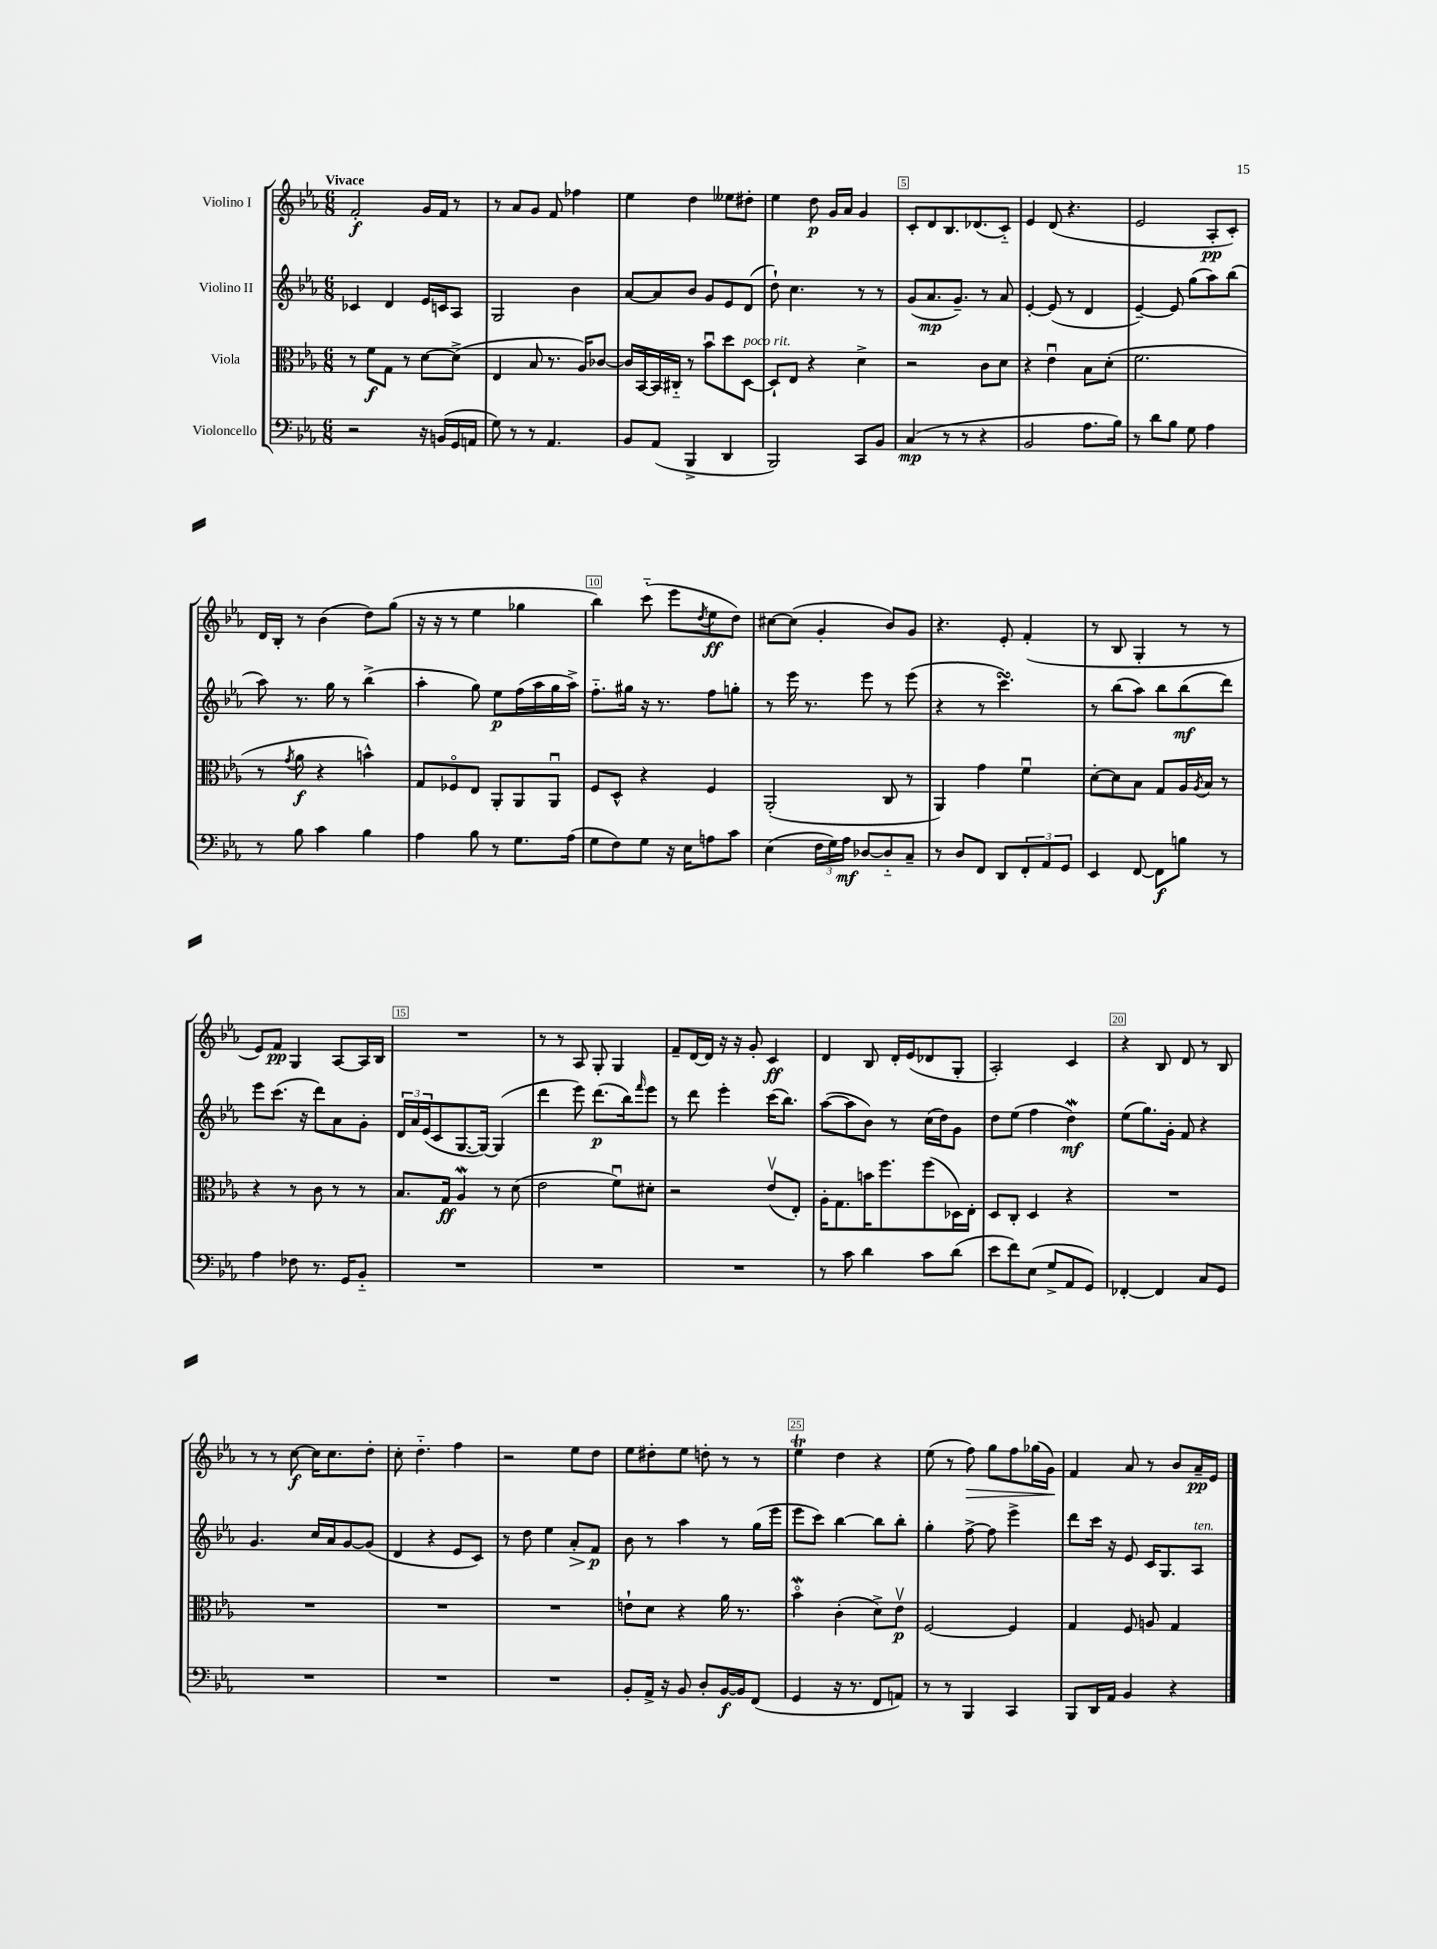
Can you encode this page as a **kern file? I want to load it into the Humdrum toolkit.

**kern	**kern	**kern	**kern
*staff4	*staff3	*staff2	*staff1
*clefF4	*clefC3	*clefG2	*clefG2
*k[b-e-a-]	*k[b-e-a-]	*k[b-e-a-]	*k[b-e-a-]
*M6/8	*M6/8	*M6/8	*M6/8
2r	8r	4c-/	2f'/
.	8f\L	.	.
.	8G\J	4d/	.
.	8r	.	.
16r	[8d\L	16e-/LL	16g/LL
(16BB/LL	.	16c/J	16f/JJ
16GG/	(8d^\]J	8A-/J	8r
16AA/JJ	.	.	.
=	=	=	=
8G\)	4E-/	2G/	8r
8r	.	.	8a-/L
8r	8B-/	.	8g/J
4.AA-/	8.r	.	8f/
.	.	4b-\	4ff-\
.	16A-/LK)	.	.
.	[8c-/J	.	.
=	=	=	=
8BB-/L	16c-/]LL	[8a-/L	4ee-\
.	[16BB-/	.	.
(8AA-/J	16BB-/]	8a-/]	.
.	16C#'~/JJ	.	.
4BBB-^/	8r	8b-/J	4dd\
.	8b-u\L	8g/L	.
4DD/	8dd\	8e-/	8ee--\L
.	[8D\J	(8d/J	8dd#'\J
=	=	=	=
2BBB-/)	8D`/]L	8dd`\)	4ee-\
.	8E-/J	4.cc\	.
.	4r	.	8dd\
.	.	.	16g/LL
.	.	.	16a-/JJ
8CC/L	4d^\	8r	4g/
8BB-/J	.	8r	.
=	=	=	=
(4C/	2r	(8g/L	8c'/L
.	.	8.a-/	8d/
8r	.	.	8.B-/
.	.	8.g~/J)	.
8r	.	.	.
.	.	.	(8.d-/
4r	8c\L	8r	.
.	8d\J	8a-/	8c'~/J)
=	=	=	=
2BB-/	4r	[4e-'/	4e-/
.	4e-u\	(8e-/]	(8d/
.	.	8r	4.r
8.A-\L	8B-\L	4d/	.
.	(8d'\J	.	.
16B-\Jk)	.	.	.
=	=	=	=
8r	2.f\	[4e-~/)	2e-/
8d\L	.	.	.
8B-\J	.	8e-/]	.
8G\	.	(8gg\L	.
4A-\	.	8aa-\)	8A-'/L
.	.	(8bb-\J	8c'/J)
=	=	=	=
8r	8r	8aa-\)	16d/LL
.	.	.	16B-'/JJ
.	8qg/	.	.
8B-\	8a-\	8.r	8r
4c\	4r	.	(4b-\
.	.	16gg\	.
.	.	8r	.
4B-\	4b^^\)	(4bb-^\	8dd\L)
.	.	.	(8gg\J
=	=	=	=
4A-\	8G/L	4aa-'\	16r
.	.	.	16r
.	8F-o/	.	8r
8B-\	8E-/J	8gg\)	4ee-\
8r	8AA-'/L	8ee-\L	.
8.G\L	8AA-/	(16ff\L	4gg-\
.	.	16aa-\	.
.	8AA-u/J	16gg\	.
(16A-\Jk	.	16aa-^\JJ)	.
=	=	=	=
8G\L	8F/L	8.ff'~\L	4bb-\)
8F\)	8D^^/J	.	.
.	.	16gg#\Jk	.
8G\J	4r	16r	(8ccc'~\
.	.	8.r	.
16r	.	.	8eee-\L
16E-\LK	.	.	.
.	.	.	8qdd/
8A\	4F/	8ff\L	8ee-\
8c\J	.	8gg'\J	8dd\J)
=	=	=	=
(4E-\	(2AA-'/	8r	[8cc#\L
.	.	16eee-\	(8cc#\]J
.	.	8.r	.
24F\LL	.	.	4g'/
24G\)	.	.	.
24A-\JJ	.	.	.
[8D-/L	.	8eee-\	.
8D-'~/]	8C/	8r	8b-/L)
8C~/J	8r	(8eee-\	8g/J
=	=	=	=
8r	4AA-/)	4r	4.r
8D/L	.	.	.
8FF/J	4g\	8r	.
8DD/L	.	4.ccc\)	8e-'/
12FF'/	4fu\	.	(4f'/
12AA-/	.	.	.
12GG/J	.	.	.
=	=	=	=
4EE-/	[8d'\L	8r	8r
.	8d\]	(8bb-\L	8B-/
[8FF/	8B-\J	8aa-\J)	4G'/
8FF\]L	8G/L	8bb-\L	.
8B\J	16A-/L	(8bb-\	8r
.	8qA-/	.	.
.	16B-/JJ	.	.
8r	8r	8ddd\J)	8r
=	=	=	=
4A-\	4r	8eee-\L	8e-/L)
.	.	(8.ccc\J	8f/J
8F-\	8r	.	4G/
.	.	16r	.
8.r	8c\	8ddd\L)	.
.	8r	8a-\	[8A-/L
16GG/LK	.	.	.
8BB-'~/J	8r	8g'\J	16A-/]L
.	.	.	16B-/JJ
=	=	=	=
2.r	8.B-/L	24d/LL	2.r
.	.	24a-/	.
.	.	(24e-/J	.
.	.	8c/	.
.	16G/Jk	.	.
.	4A-/	[8.G/	.
.	.	16G/_Jk)	.
.	8r	(4G/]	.
.	(8d\	.	.
=	=	=	=
2.r	2e-\	4ddd\	8r
.	.	.	8r
.	.	8eee-\)	8A-/
.	.	(8.ddd\L	8G'/
.	8fu\L)	.	4G/
.	.	16bb-\k)	.
.	.	16qqfff/	.
.	8d#'\J	8eee-\J	.
=	=	=	=
2.r	2r	8r	8f~/L
.	.	8ddd\	[16d/L
.	.	.	16d/]JJ
.	.	4eee-'\	16r
.	.	.	16r
.	.	.	8g'/
.	(8e-v/L	(16ccc\LK	4c/
.	.	8.bb-\J)	.
.	8E-'/J)	.	.
=	=	=	=
8r	16A-'\LK	([8aa-\L	4d/
.	8.G\	.	.
8c\	.	8aa-\]	.
4d\	16b\K	8b-\J)	8B-/
.	8.ff\	.	.
.	.	8r	16d'/LL
.	.	.	(16e-/J
8c\L	(8ff\	(16cc\LL	8d-/
.	.	16dd\J)	.
(8d\J	16D-\L)	8g\J	8G'/J
.	16E-'\JJ	.	.
=	=	=	=
8e-\L	8D/L	8dd\L	2A-'/)
8f\)	8C'/J	(8ee-\J	.
(8E-\J	4D/	4ff\	.
8G^/L	.	.	.
8AA-/	4r	4dd\)	4c/
8GG/J)	.	.	.
=	=	=	=
[4FF-'/	2.r	(8ee-\L	4r
.	.	8.gg\)	.
4FF-/]	.	.	8B-/
.	.	16g'\Jk	.
.	.	8f/	8d/
8C/L	.	4r	8r
8GG/J	.	.	8B-/
=	=	=	=
2.r	2.r	4.g/	8r
.	.	.	8r
.	.	.	[8cc\
.	.	16cc/LL	16cc\]LK
.	.	16a-/J	8.cc\
.	.	[8g/	.
.	.	(8g/]J	8dd'\J
=	=	=	=
2.r	2.r	4d/	8cc'\
.	.	.	4.dd'~\
.	.	4r	.
.	.	8e-/L	4ff\
.	.	8c/J)	.
=	=	=	=
2.r	2.r	8r	2r
.	.	8dd\	.
.	.	4ee-\	.
.	.	8a-'/L	8ee-\L
.	.	8f/J	8dd\J
=	=	=	=
8BB-'/L	8e`\L	8b-\	8ee-\L
16AA-^/Jk	8d\J	8r	8dd#'\
16r	.	.	.
8BB-/	4r	4aa-\	8ee-\J
8D'/L	.	.	8dd'\
[16BB-/L	16a-\	8r	8r
16BB-/]J	8.r	.	.
(8FF/J	.	(16gg\LL	8r
.	.	16eee-\JJ	.
=	=	=	=
4GG/	4b-o\	8eee-\L	4ee-\
.	.	8ccc\J)	.
16r	(4c'\	[4bb-\	4dd\
8.r	.	.	.
8FF/L	8d^\L)	8bb-\]L	4r
8AA/J)	8e-v\J	8bb-'\J	.
=	=	=	=
8r	[2F/	4gg'\	(8ee-\
8r	.	.	8r
4BBB-/	.	[8ff^\	8ff\)
.	.	8ff\]	8gg\L
4CC/	4F/]	4eee-^\	8ff\
.	.	.	(16gg-\L
.	.	.	16g\JJ)
=	=	=	=
8BBB-/L	4G/	8ddd\L	4f/
16DD/L	.	16ccc\Jk	.
16AA-/JJ	.	16r	.
4BB-/	8F/	8e-/	8a-/
.	8A/	16c/LK	8r
.	.	8.G/	.
4r	4G/	.	8b-/L
.	.	8A-/J	16a-~/L
.	.	.	16e-/JJ
==	==	==	==
*-	*-	*-	*-
